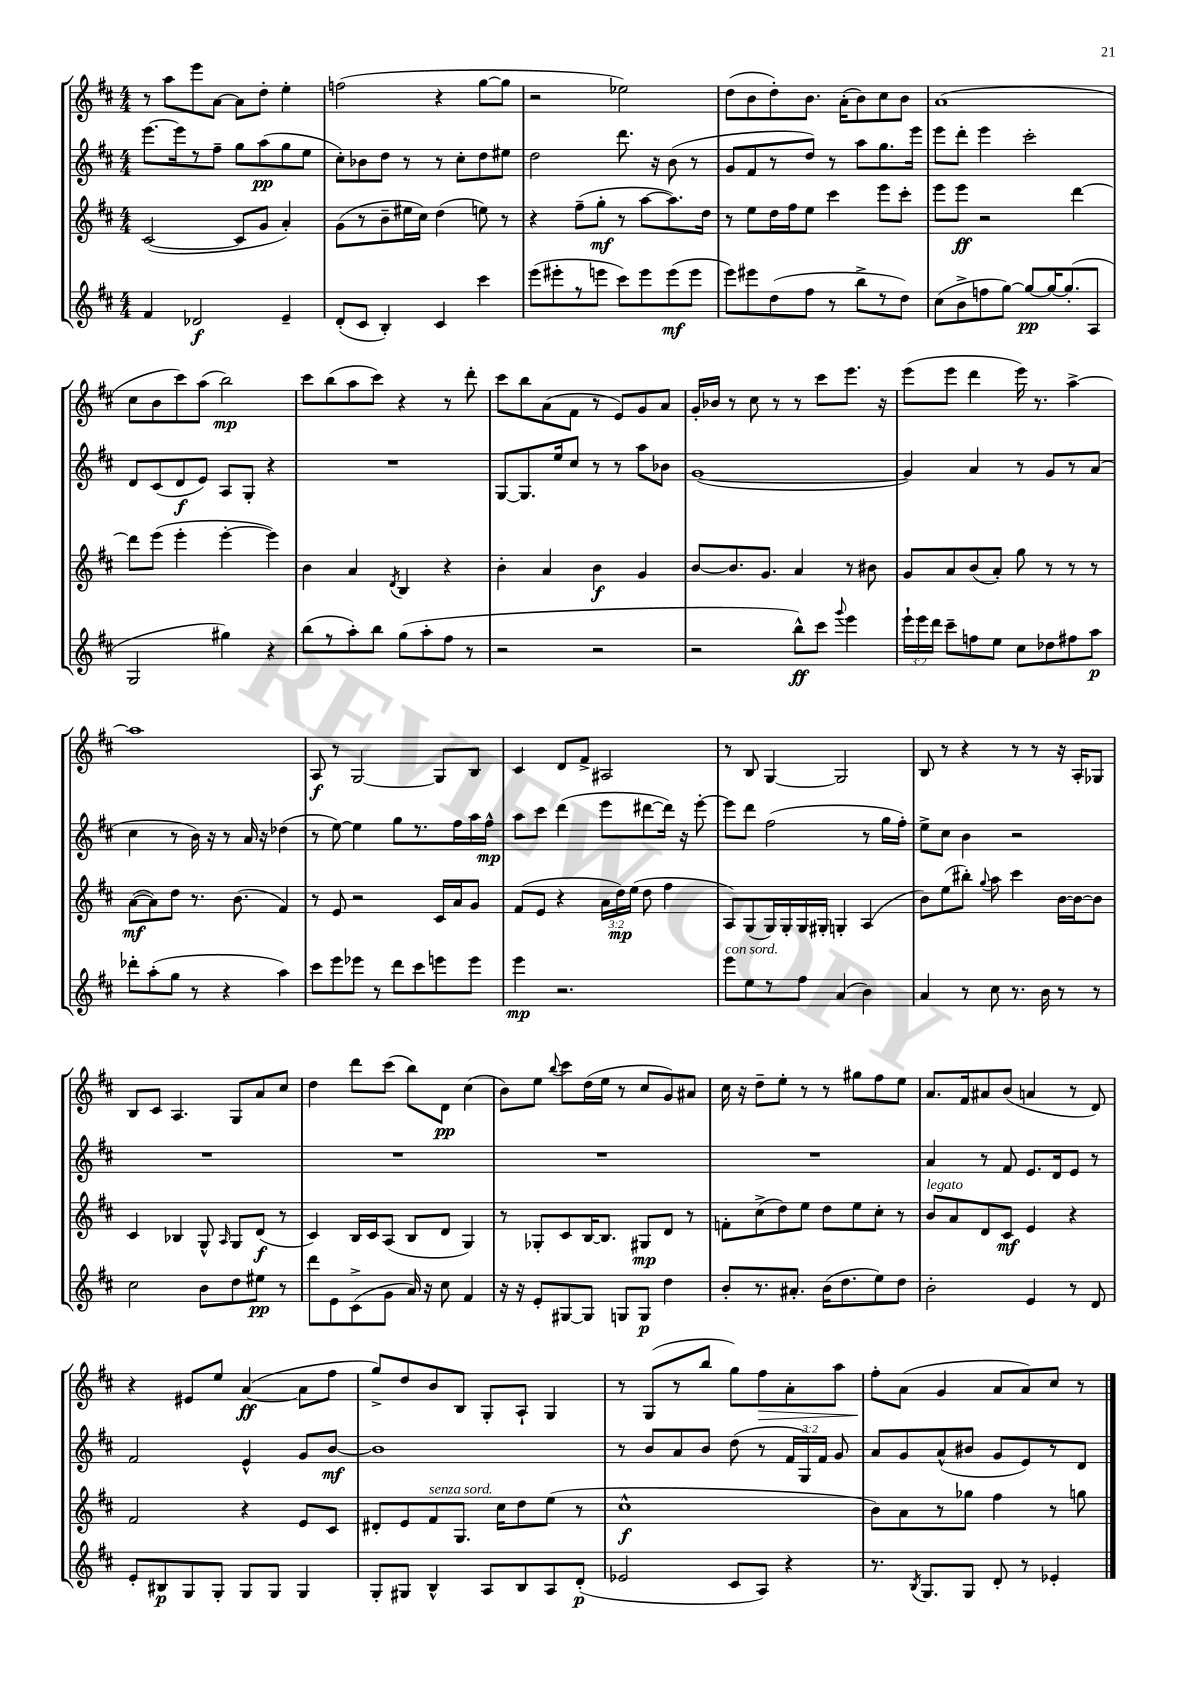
<<
\new StaffGroup <<
\new Staff = "s0" {
    \clef treble \key d \major \numericTimeSignature \time 4/4
    \autoBeamOff r8 a''8[ e'''8 a'8]~ a'8[ d''8]-. e''4-. |
    f''2( r4 g''8[~ g''8] |
    r2 ees''2) |
    d''8[( b'8 d''8-.) b'8.] a'16[-.( b'8) cis''8 b'8] |
    a'1( |
    cis''8[ b'8 cis'''8) a''8]( b''2\mp) |
    cis'''8[ b''8( a''8 cis'''8]) r4 r8 d'''8-. |
    cis'''8[ b''8 a'8( fis'8] r8 e'8[) g'8 a'8] |
    g'16[-. bes'16] r8 cis''8 r8 r8 cis'''8[ e'''8.] r16 |
    e'''8[( e'''8] d'''4 e'''16) r8. a''4~-> |
    a''1 |
    a8\f r8 g2~ g8[ b8] |
    cis'4 d'8[ fis'8]-> ais2 |
    r8 b8 g4~ g2 |
    b8 r8 r4 r8 r8 r16 a16[-. ges8] |
    b8[ cis'8] a4. g8[ a'8 cis''8] |
    d''4 d'''8[ cis'''8]( b''8[) d'8]\pp cis''4( |
    b'8[) e''8] \appoggiatura { b''8 } cis'''8[ d''16( e''16] r8 cis''8[ g'8) ais'8] |
    cis''16 r16 d''8[-- e''8]-. r8 r8 gis''8[ fis''8 e''8] |
    a'8.[ fis'16 ais'8 b'8]( a'4 r8 d'8) |
    r4 eis'8[ e''8] a'4~\ff( a'8[ fis''8] |
    g''8[->) d''8 b'8 b8] g8[-. a8]-! g4 |
    r8 g8[( r8 b''8] g''8[) fis''8\> a'8-. a''8] |
    fis''8[-.\! a'8]( g'4 a'8[ a'8) cis''8] r8 \bar "|." |
}
\new Staff = "s1" {
    \clef treble \key d \major \numericTimeSignature \time 4/4 \override Staff.TupletNumber.text = #tuplet-number::calc-fraction-text
    \autoBeamOff e'''8.[~ e'''16 r8 fis''8]-- g''8[ a''8\pp( g''8 e''8] |
    cis''8[-.) bes'8 d''8] r8 r8 cis''8[-. d''8 eis''8] |
    d''2 d'''8. r16 b'8( r8 |
    g'8[ fis'8 r8 d''8]) r8 a''8[ g''8. e'''16] |
    e'''8[ d'''8]-. e'''4 cis'''2-. |
    d'8[ cis'8( d'8\f e'8]) a8[ g8]-. r4 |
    R1 |
    g8[~ g8. e''16 cis''8] r8 r8 a''8[ bes'8] |
    g'1~( |
    g'4) a'4 r8 g'8[ r8 a'8]( |
    cis''4 r8 b'16) r16 r8 a'16 r16 des''4( |
    r8 e''8~) e''4 g''8[ r8. fis''16 a''16 fis''16]-^\mp |
    a''8[ cis'''8] d'''4( e'''8[ dis'''8~ dis'''16]) r16 e'''8~-. |
    e'''8[ d'''8] fis''2( r8 g''16[ fis''16]-.) |
    e''8[-> cis''8] b'4 r2 |
    R1 |
    R1 |
    R1 |
    R1 |
    a'4 r8 fis'8 e'8.[ d'16 e'8] r8 |
    fis'2 e'4-^ g'8[ b'8]~\mf |
    b'1 |
    r8 b'8[ a'8 b'8] d''8( r8 \tuplet 3/2 { fis'16[ g16) fis'16] } g'8 |
    a'8[ g'8 a'8-^( bis'8] g'8[ e'8) r8 d'8] \bar "|." |
}
\new Staff = "s2" {
    \clef treble \key d \major \numericTimeSignature \time 4/4 \override Staff.TupletNumber.text = #tuplet-number::calc-fraction-text
    \autoBeamOff cis'2~( cis'8[ g'8] a'4-.) |
    g'8[( r8 b'8-- eis''16 cis''16]) d''4( e''8) r8 |
    r4 fis''8[--( g''8]-.\mf r8 a''8[~ a''8.) d''16] |
    r8 e''8[ d''16 fis''16 e''8] cis'''4 e'''8[ cis'''8]-. |
    e'''8[ e'''8]\ff r2 d'''4~ |
    d'''8[ e'''8]( e'''4-. e'''4~-. e'''4) |
    b'4 a'4 \acciaccatura { d'8 } b4 r4 |
    b'4-. a'4 b'4\f g'4 |
    b'8[~ b'8. g'8.] a'4 r8 bis'8 |
    g'8[ a'8 b'8( a'8]-.) g''8 r8 r8 r8 |
    a'8[~\mf( a'8) d''8] r8. b'8.( fis'4) |
    r8 e'8 r2 cis'16[ a'16 g'8] |
    fis'8[( e'8] r4 \tuplet 3/2 { a'16[ d''16\mp) e''16]( } d''8 fis''4 |
    a8[) g8( g16) g16-. g16 gis16]-. g4-. a4( |
    b'8[) e''8( bis''8]-.) \appoggiatura { g''8 } a''8 cis'''4 b'16[~ b'16~ b'8] |
    cis'4 bes4 g8-^ \grace { a16 } g8[ d'8]\f( r8 |
    cis'4) b16[ cis'16 a8]( b8[ d'8] g4) |
    r8 ges8[-. cis'8 b16~ b8.] gis8[\mp d'8] r8 |
    f'8[-. cis''8->( d''8) e''8] d''8[ e''8 cis''8]-. r8 |
    b'8[^\markup { \italic "legato" } a'8 d'8 cis'8]\mf e'4 r4 |
    fis'2 r4 e'8[ cis'8] |
    dis'8[-. e'8 fis'8^\markup { \italic "senza sord." } g8.] cis''16[ d''8 e''8]( r8 |
    cis''1-^\f |
    b'8[) a'8 r8 ges''8] fis''4 r8 g''8 \bar "|." |
}
\new Staff = "s3" {
    \clef treble \key d \major \numericTimeSignature \time 4/4 \override Staff.TupletNumber.text = #tuplet-number::calc-fraction-text
    \autoBeamOff fis'4 des'2\f e'4-- |
    d'8[-.( cis'8] b4-.) cis'4 cis'''4 |
    e'''8[( eis'''8-. r8 e'''8] cis'''8[) e'''8 e'''8\mf( e'''8] |
    e'''8[) eis'''8 d''8( fis''8] r8 b''8[-> r8 d''8]) |
    cis''8[( b'8-> f''8 g''8]~) g''8[~\pp g''16~ g''8.-.( a8] |
    g2 gis''4) r4 |
    b''8[( r8 a''8-.) b''8] g''8[( a''8-. fis''8] r8 |
    r2 r2 |
    r2 b''8[-^\ff) cis'''8] \appoggiatura { g'''8 } e'''4 |
    \tuplet 3/2 { e'''16[-! e'''16 d'''16] } cis'''8[-- f''8 e''8] cis''8[ des''8 fis''8 a''8]\p |
    des'''8[-. a''8-.( g''8] r8 r4 a''4) |
    cis'''8[ e'''8 ees'''8] r8 d'''8[ cis'''8 e'''8 e'''8] |
    e'''4\mp r2. |
    e'''8[^\markup { \italic "con sord." } e''8 r8 fis''8] a'4( b'4) |
    a'4 r8 cis''8 r8. b'16 r8 r8 |
    cis''2 b'8[ d''8 eis''8]\pp r8 |
    d'''8[ e'8 cis'8->( g'8] a'16) r16 cis''8 fis'4 |
    r16 r16 e'8[-. gis8~ gis8] g8[ g8]\p d''4 |
    b'8[-. r8. ais'8.]-. b'16[( d''8. e''8) d''8] |
    b'2-. e'4 r8 d'8 |
    e'8[-. bis8\p g8 g8]-. g8[ g8] g4 |
    g8[-. gis8] b4-^ a8[ b8 a8 d'8]-.\p( |
    ees'2 cis'8[ a8]) r4 |
    r8. \acciaccatura { b8 } g8.[ g8] d'8-. r8 ees'4-. \bar "|." |
}
>>
>>
\layout { \context { \Score \remove "Bar_number_engraver" } }
